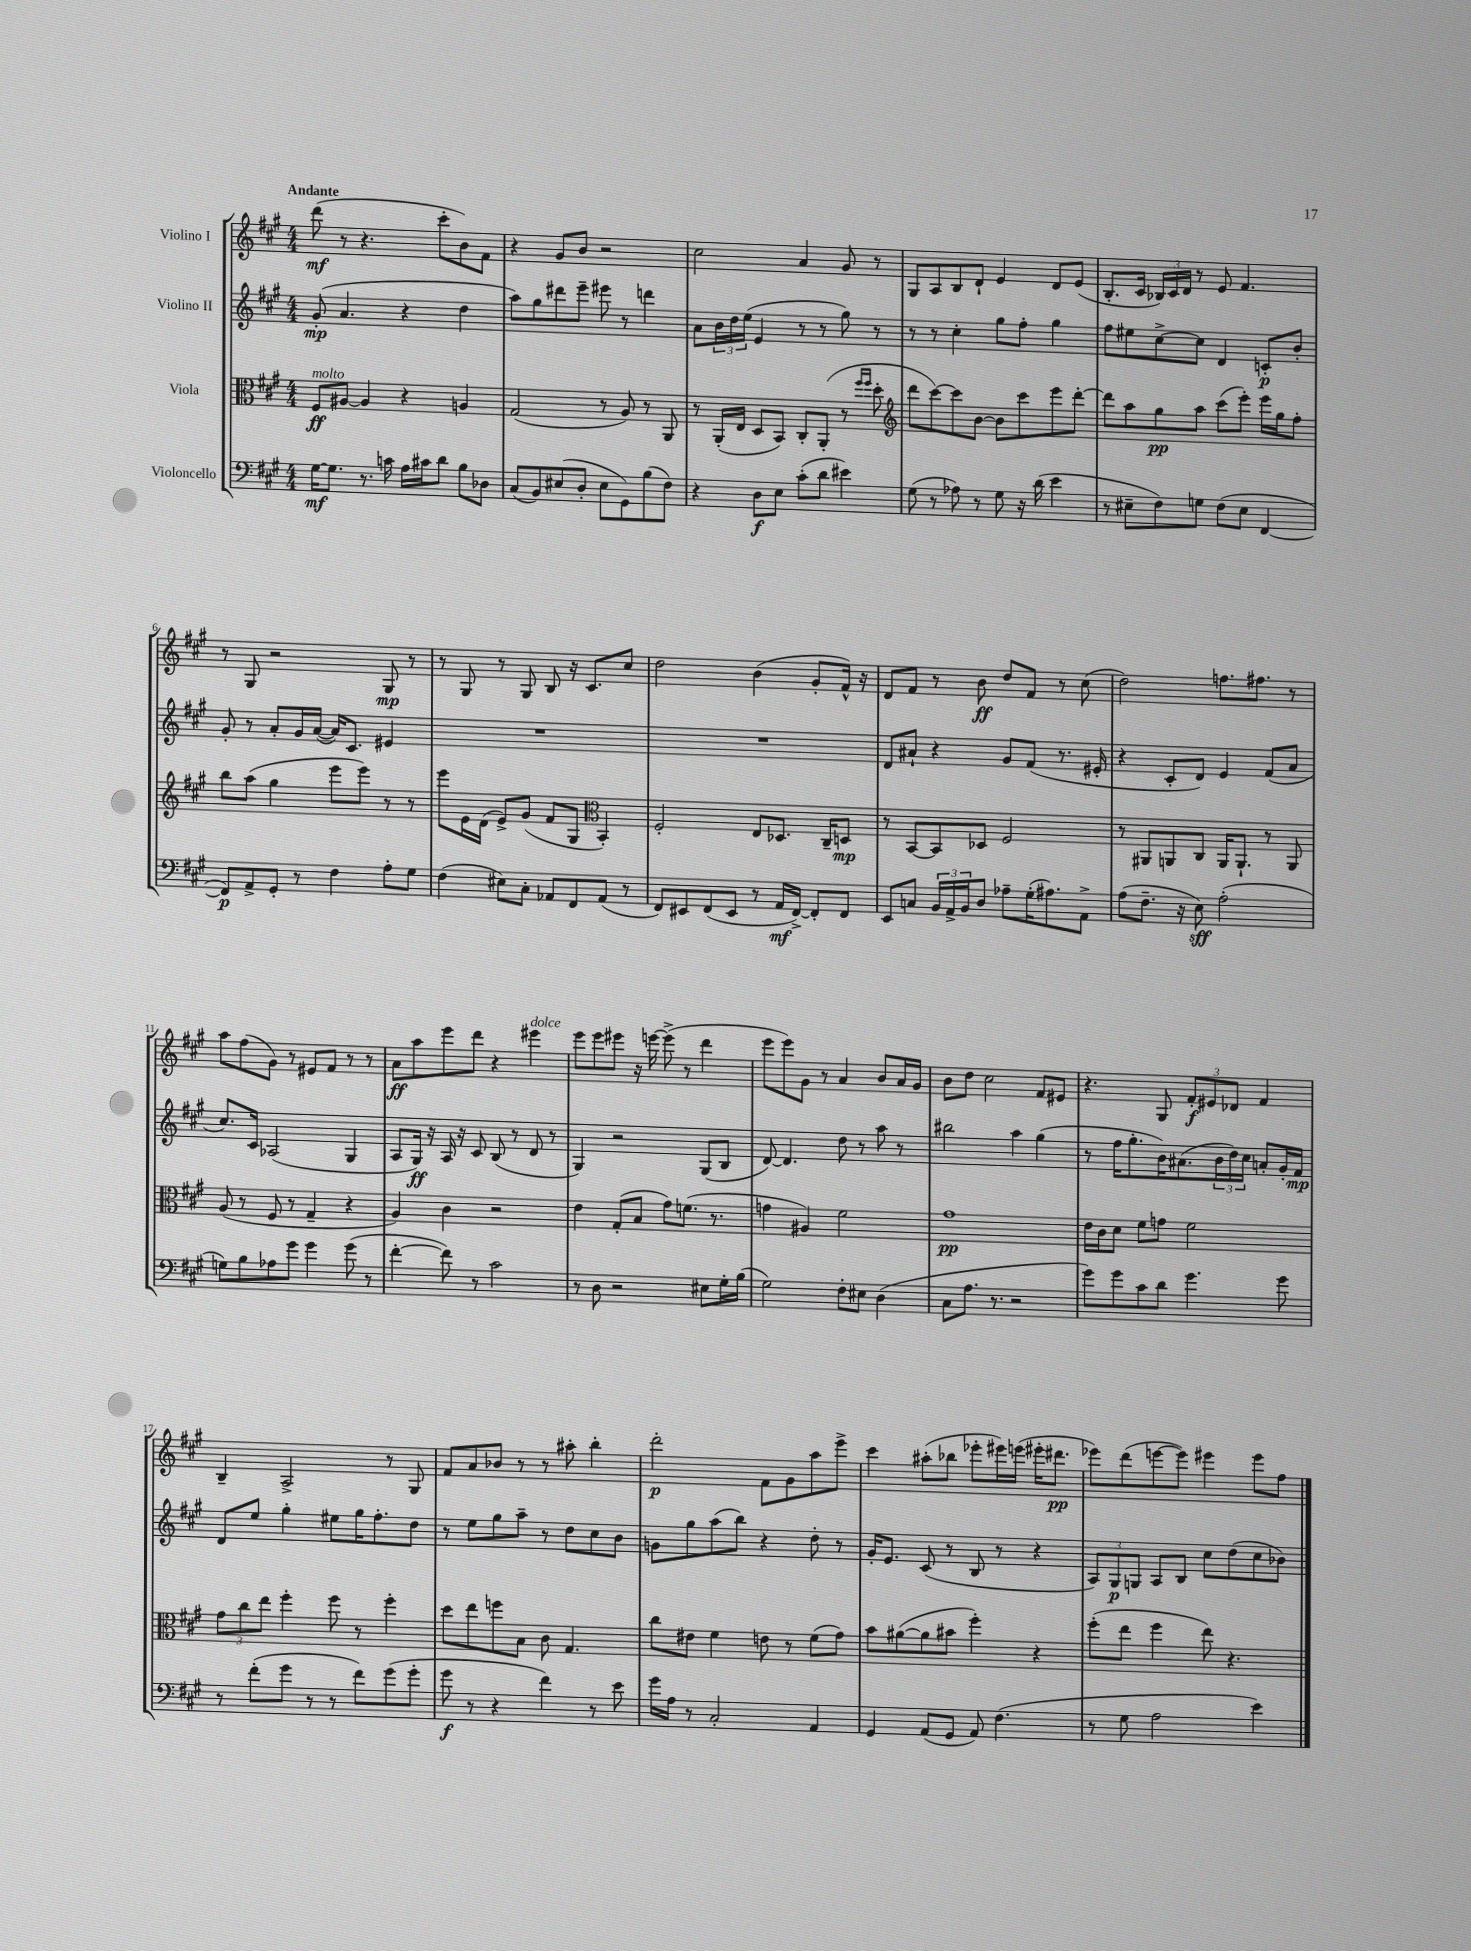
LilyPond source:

<<
\new StaffGroup <<
\new Staff = "s0" \with { instrumentName = "Violino I" } {
    \clef treble \key a \major \numericTimeSignature \time 4/4 \tempo "Andante"
    d'''8\mf( r8 r4. cis'''8-. b'8) fis'8 |
    r4 gis'8 b'8 r2 |
    cis''2 a'4 gis'8 r8 |
    gis8 a8 b8 d'8-! e'4 d'8 e'8( |
    b8.-. cis'16 \tuplet 3/2 { bes16) cis'16 d'16 } r8 e'8 fis'4. |
    r8 gis8 r2 gis8\mp r8 |
    r8 gis8 r8 gis8 b8 r16 cis'8. cis''8 |
    d''2 b'4( gis'8-. fis'16-^) r16 |
    d'8 fis'8 r8 b'8\ff d''8 fis'8 r8 cis''8( |
    d''2) f''8. fis''8. r8 |
    a''8 fis''8( gis'8) r8 eis'8 fis'8 r8 r8 |
    a'8\ff a''8 e'''8 d'''8 r4 eis'''4^\markup { \italic "dolce" } |
    e'''8 e'''8 eis'''8 r16 e'''16~ e'''8->( r8 d'''4 |
    e'''8 e'''8) gis'8 r8 a'4 b'8 a'16 gis'16 |
    b'8 d''8 cis''2 fis'8 eis'8 |
    r4. gis8 \tuplet 3/2 { fis'8-.\f eis'8 des'8 } fis'4 |
    b4-- a2-> r8 gis8 |
    fis'8 a'8 bes'8 r8 r8 ais''8-. b''4-. |
    d'''2-.\p fis'8 gis'8 a''8 e'''8-> |
    cis'''4 ais''8-.( bes''8 ees'''8-. eis'''16) e'''16( eis'''16-. dis'''8.\pp |
    ees'''8) d'''8( e'''8~ e'''8) eis'''4 eis'''8 fis''8 \bar "|." |
}
\new Staff = "s1" \with { instrumentName = "Violino II" } {
    \clef treble \key a \major \numericTimeSignature \time 4/4
    gis'8-.\mp( a'4. r4 d''4 |
    a''8) gis''8 dis'''8 e'''8-- eis'''8 r8 d'''4 |
    a'8 \tuplet 3/2 { b'16 d''16 e''16( } e'4 r8 r8 gis''8) r8 |
    r8 r8 cis''4-. gis''8 fis''8-. gis''4 |
    fis''8 eis''8 cis''8~-> cis''8 d'4 c'8-.\p b'8-. |
    gis'8-. r8 a'8-. gis'16 a'16~( a'16) cis'8. eis'4 |
    R1 |
    R1 |
    d'8 ais'8-! r4 gis'8 fis'8( r8. eis'16-. |
    r4 cis'8-. d'8) e'4 fis'8( a'8 |
    cis''8.) cis'16 aes2( gis4 |
    a8 gis16\ff) r16 a16 r16 cis'8 b8( r8 d'8 r8 |
    gis4) r2 gis8( b8 |
    d'8~) d'4. d''8 r8 a''8 r8 |
    bis''2 a''4 gis''4( |
    r8 fis''16 gis''8.-. b'16) ais'8.( \tuplet 3/2 { b'16 d''16) cis''16 } a'8-. gis'16-. fis'16\mp |
    d'8 e''8 gis''4-. eis''8 gis''16 fis''8.-. d''8 |
    r8 e''8 gis''8 a''8-- r8 d''8 cis''8 b'8 |
    g'8 gis''8 a''8( b''8) r4 d''8-. r8 |
    gis'16-. e'8. cis'8( r8 b8 r8 r4 |
    \tuplet 3/2 { a8) gis8\p g8 } a8 b8 cis''8 d''8( cis''8 bes'8) \bar "|." |
}
\new Staff = "s2" \with { instrumentName = "Viola" } {
    \clef alto \key a \major \numericTimeSignature \time 4/4
    fis8\ff^\markup { \italic "molto" } ais8~ ais4 r4 a4 |
    gis2( r8 a8) r8 a,8 |
    r8 a,16-.( e16 d8 b,8) cis8-. a,8-.( r8 \grace { fis''16 fis''16 } d''8-. |
    \clef treble d'''8 cis'''8~) cis'''8 b'8~ b'8 cis'''8 e'''8 d'''8~-. |
    d'''8 a''8 gis''8\pp a''8 cis'''8( e'''8-.) e'''16 gis''16 fis''8-. |
    b''8 a''8( gis''4 e'''8 e'''8) r8 r8 |
    e'''8 e'16 d'16( e'8->) gis'8( fis'8 gis8 \clef alto b,4-.) |
    fis2-. e8 des8. cis16-- d8\mp |
    r8 b,8~ b,8 des8 fis2 |
    r8 ais,8 a,8 cis8 a,16 a,8.-! r8 a,8 |
    a8( r8 fis8 r8 gis4-- r4 |
    a4) cis'4 r2 |
    e'4 gis8-.( b8 gis'8) f'8.( r8. |
    g'4 ais4) fis'2 |
    gis'1\pp |
    e'16 cis'16 d'8 fis'8 g'8 fis'2 |
    \tuplet 3/2 { gis'8 cis''8 e''8 } fis''4-. fis''8 r8 fis''4-. |
    d''8 e''8 f''8 b8 cis'8 gis4. |
    cis''8 eis'8 fis'4 e'8 r8 fis'8( gis'8) |
    b'8 ais'8~( ais'8 bis'8 fis''4-.) r4 |
    fis''8-.( e''8 fis''4 e''8) r4. \bar "|." |
}
\new Staff = "s3" \with { instrumentName = "Violoncello" } {
    \clef bass \key a \major \numericTimeSignature \time 4/4
    gis16~\mf gis8. r8. c'16 a16 cis'16 d'8 b8 des8 |
    cis8( b,8) eis8( d8-. eis8 gis,8) b8( fis8) |
    r4 d8\f e8 cis'8-.( d'8 eis'4) |
    gis8( r8 aes8) r8 gis8 r16 d'16( e'4 |
    r8 eis8-- fis8) g8 fis8( eis8 fis,4~ |
    fis,8\p) a,8-> gis,8-. r8 fis4 a8-. gis8 |
    fis4( eis8) cis8-. aes,8 fis,8 aes,8( r8 |
    fis,8) eis,8 fis,8( eis,8 r8 a,16\mf fis,16~->) fis,8-. fis,8 |
    e,8 c8 \tuplet 3/2 { b,16 a,16-> b,16 } d8 aes8-- gis16-.( ais8.) a,8-> |
    a8( fis8.-- r16 e8\sff) a2-.( |
    g8) b8 aes8 gis'8 gis'4 gis'8( r8 |
    fis'4~-. fis'8) r8 cis'2 |
    r8 d8 r2 eis8 gis16-. b16( |
    gis2) fis8-. eis8 d4( |
    cis8 a8. r8. r2 |
    gis'8) gis'8 cis'8 d'8 gis'4. gis'8 |
    r8 fis'8-.( gis'8 r8 r8 fis'8) gis'8( gis'8-. |
    gis'8\f r8 r4 fis'4) r8 e'8 |
    gis'16 a16 r8 cis2-. a,4 |
    gis,4 a,8( gis,8 a,8) fis4.( |
    r8 gis8 a2 e'4) \bar "|." |
}
>>
>>
